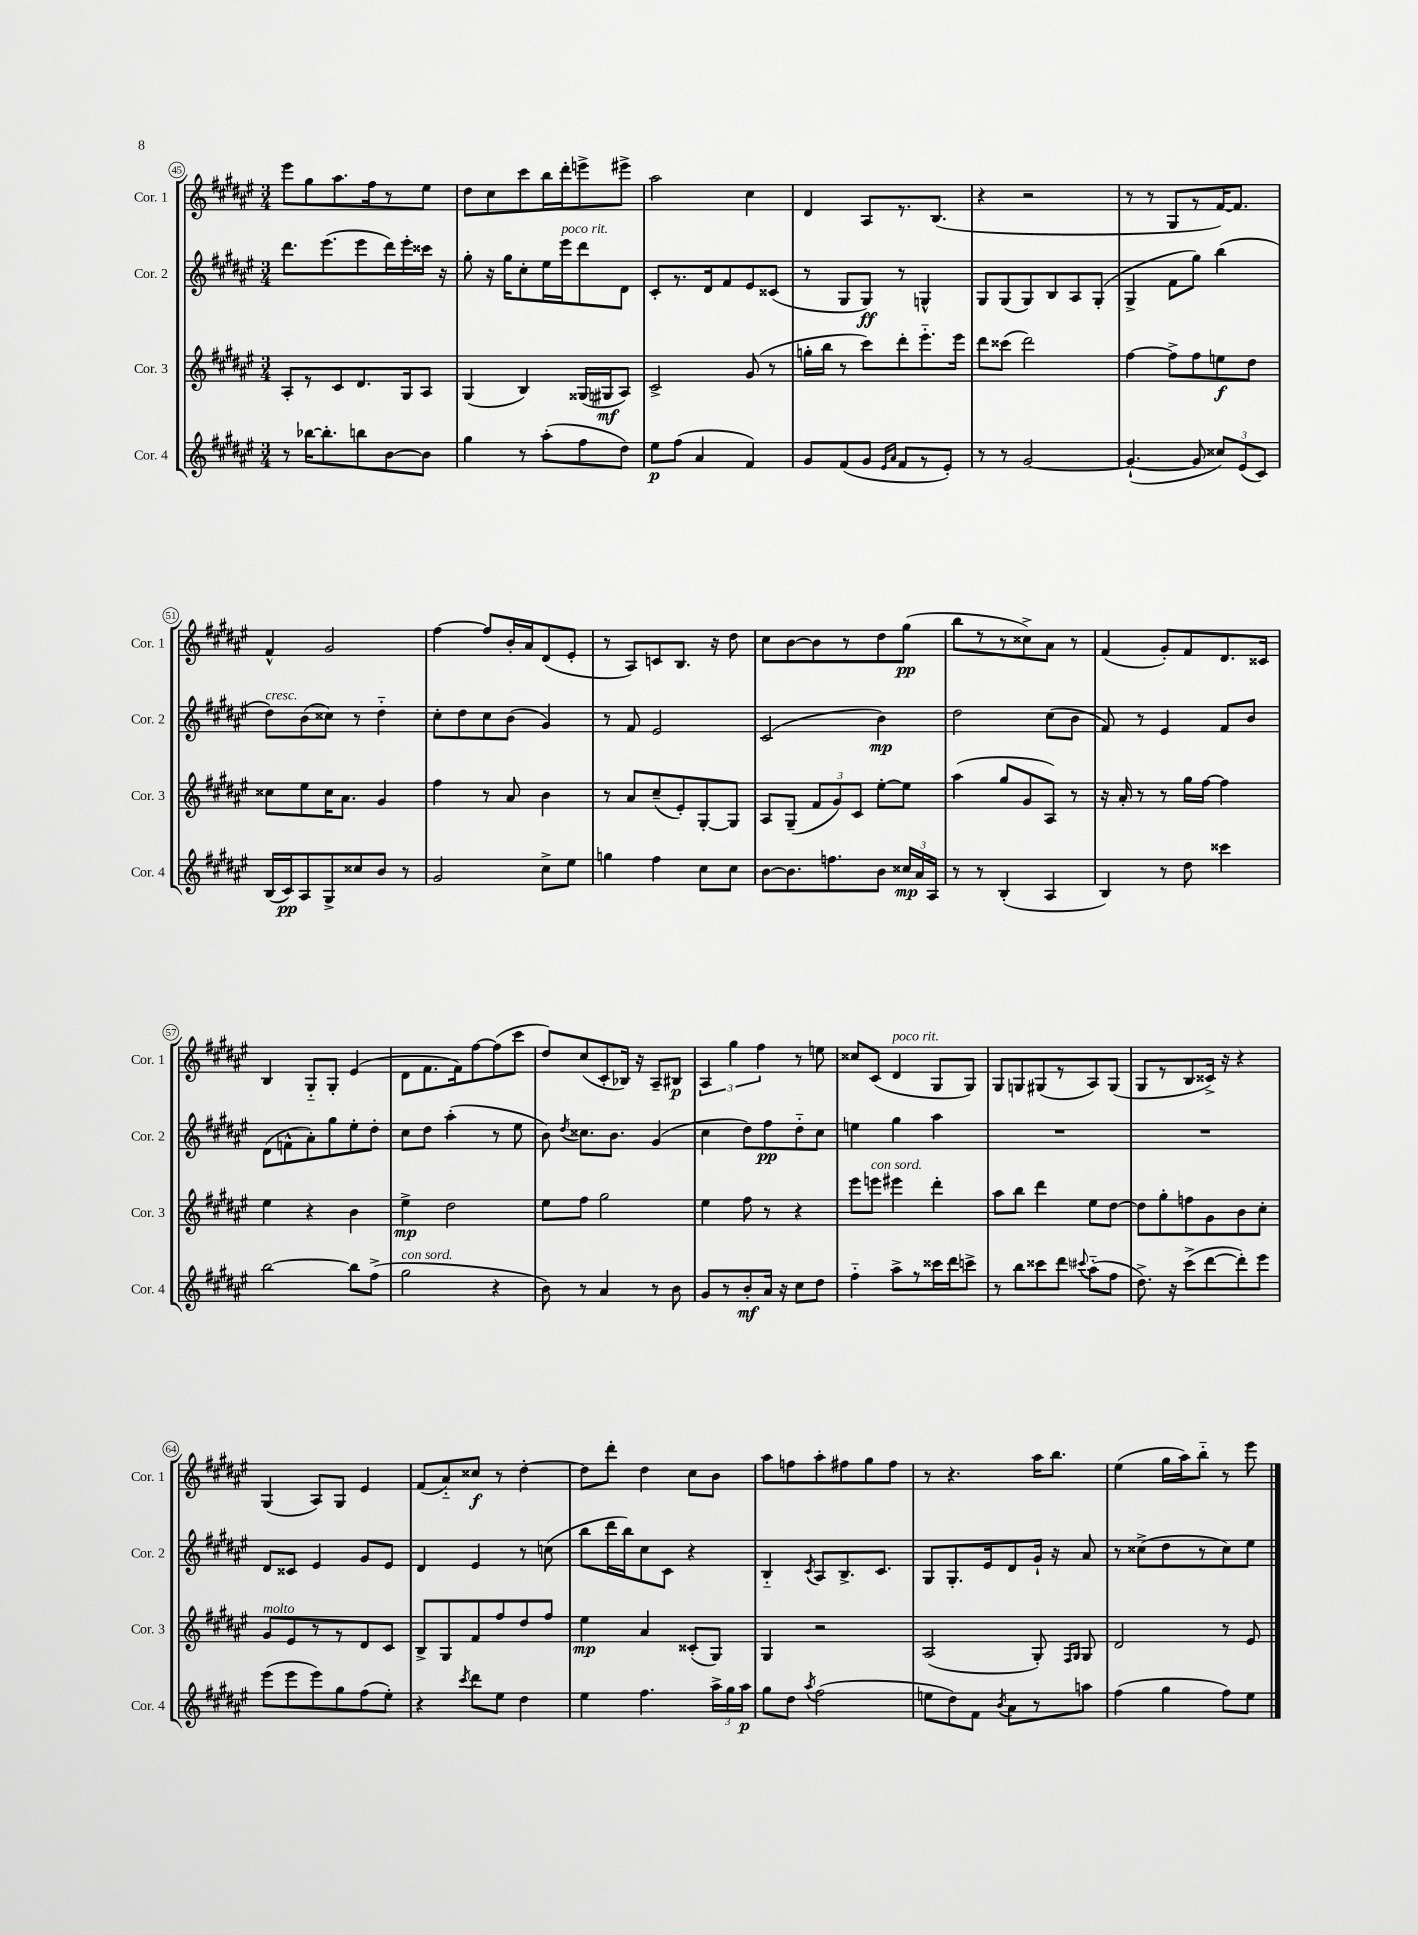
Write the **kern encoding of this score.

**kern	**kern	**kern	**kern
*staff4	*staff3	*staff2	*staff1
*clefG2	*clefG2	*clefG2	*clefG2
*k[f#c#g#d#a#e#]	*k[f#c#g#d#a#e#]	*k[f#c#g#d#a#e#]	*k[f#c#g#d#a#e#]
*M3/4	*M3/4	*M3/4	*M3/4
8r	8A#'	8.ddd#	8eee#
[16bb-	8r	.	8gg#
8.bb-']	.	(8.eee#	.
.	8c#	.	8.aa#
8bb	8.d#	8eee#	.
.	.	.	16ff#
[8b	.	16ddd#)	8r
.	16G#	16eee#'	.
8b]	8A#	16ccc##	8ee#
.	.	16r	.
=	=	=	=
4gg#	(4G#	8gg#'	8dd#
.	.	16r	8cc#
.	.	16gg#	.
8r	4B)	8cc#'	8ccc#
(8aa#'	.	16ee#	16bb
.	.	16eee#	16ddd#'
8ff#	(16G##	8ddd#	8eee^
.	16G#	.	.
8dd#)	8A#)	8d#	8eee#^
=	=	=	=
8ee#	2c#^	8c#'	2aa#
(8ff#	.	8.r	.
4a#	.	.	.
.	.	16d#	.
.	.	8f#	.
4f#)	(8g#	8e#	4cc#
.	8r	(8c##	.
=	=	=	=
8g#	16gg'	8r	4d#
.	16bb	.	.
(8f#	8r	8G#	.
8g#	8ccc#)	8G#)	8A#
16qqe#	.	.	.
16qqa#	.	.	.
8f#	8ddd#'	8r	8.r
8r	8.eee#'~	4G^^	.
.	.	.	(8.B
8e#')	.	.	.
.	16eee#	.	.
=	=	=	=
8r	8ddd#	8G#	4r
8r	(8ccc##	(8G#	.
[2g#	2ddd#)	8G#)	2r
.	.	8B	.
.	.	8A#	.
.	.	(8G#'	.
=	=	=	=
(4.g#`_	[4ff#	4G#^	8r
.	.	.	8r
.	8ff#^]	8f#	8G#
8g#]	8ff#	8gg#)	8r
12cc##)	8ee	(4bb	[16f#)
.	.	.	8.f#]
(12e#	.	.	.
.	8dd#	.	.
12c#)	.	.	.
=	=	=	=
(16B	8cc##	8dd#)	4f#^^
16c#)	.	.	.
8A#	8ee#	(8b	.
8G#^	16cc##	8cc##)	2g#
.	8.a#	.	.
8cc##	.	8r	.
8b	4g#	4dd#'~	.
8r	.	.	.
=	=	=	=
2g#	4ff#	8cc#'	[4ff#
.	.	8dd#	.
.	8r	8cc#	8ff#]
.	8a#	(8b	16b'
.	.	.	16a#
8cc#^	4b	4g#)	(8d#
8ee#	.	.	8e#'
=	=	=	=
4gg	8r	8r	8r
.	8a#	8f#	8A#)
4ff#	(8cc#~	2e#	8c
.	8e#')	.	8.B
8cc#	[8G#'	.	.
.	.	.	16r
8cc#	8G#]	.	8dd#
=	=	=	=
[8b	8A#	(2c#	8cc#
8.b]	(8G#~	.	[8b
.	12f#	.	8b]
8.ff	.	.	.
.	12g#)	.	.
.	.	.	8r
.	12c#	.	.
8b	[8ee#'	4b)	8dd#
24cc##	8ee#]	.	(8gg#
24a#	.	.	.
24A#	.	.	.
=	=	=	=
8r	(4aa#	2dd#	8bb
8r	.	.	8r
(4B'	8gg#	.	8r
.	8g#	.	8cc##^)
4A#	8A#)	(8cc#	8a#
.	8r	8b	8r
=	=	=	=
4B)	16r	8f#)	(4f#
.	16a#'	.	.
.	8r	8r	.
8r	8r	4e#	8g#')
8dd#	16gg#	.	8f#
.	[16ff#	.	.
4ccc##	4ff#]	8f#	8.d#
.	.	8b	.
.	.	.	16c##
=	=	=	=
[2bb	4ee#	(8d#	4B
.	.	8f^^	.
.	4r	8a#')	8G#'~
.	.	8gg#	8G#'
8bb]	4b	8ee#'	(4e#
(8ff#^	.	8dd#'	.
=	=	=	=
2gg#	4ee#^	8cc#	8d#
.	.	8dd#	8.f#
.	2dd#	(4aa#'	.
.	.	.	16f#)
.	.	.	[8ff#
4r	.	8r	(8ff#]
.	.	8ee#	8ccc#
=	=	=	=
8b)	8ee#	8b)	8dd#)
.	.	8qdd#	.
8r	8ff#	8.cc##	(8cc#
4a#	2gg#	.	8c#'
.	.	8.b	.
.	.	.	16B-)
.	.	.	16r
8r	.	(4g#	8A#~
8b	.	.	8B#
=	=	=	=
8g#	4ee#	4cc#	6A#
8r	.	.	.
.	.	.	6gg#
8b'	8ff#	8dd#)	.
.	.	.	6ff#
16a#	8r	8ff#	.
16r	.	.	.
8cc#	4r	8dd#'~	8r
8dd#	.	8cc#	8ee
=	=	=	=
4ff#'~	8eee#	4ee	8cc##
.	8eee	.	(8c#
8aa#^	4eee#	4gg#	4d#
8r	.	.	.
16ccc##	4ddd#'	4aa#	8G#
16ddd#	.	.	.
8ccc^	.	.	8G#)
=	=	=	=
8r	8aa#	2.r	8G#
8bb	8bb	.	8G
8ccc##	4ddd#	.	(8G#
8ddd#	.	.	8r
8qqccc#	.	.	.
(8aa#'~	8ee#	.	8A#)
8ff#	[8dd#	.	(8G#
=	=	=	=
8.dd#^)	8dd#]	2.r	8G#
.	8gg#'	.	8r
16r	.	.	.
(8ccc#^	8ff	.	8B
[8ddd#	8g#	.	16c##^)
.	.	.	16r
8ddd#'])	8b	.	4r
8eee#	8cc#'	.	.
=	=	=	=
(8eee#	8g#	8d#	(4G#
8eee#	8e#	8c##	.
8eee#)	8r	4e#	8A#)
8gg#	8r	.	8G#
(8ff#	8d#	8g#	4e#
8ee#')	8c#	8e#	.
=	=	=	=
4r	8B^	4d#	(8f#
.	8G#	.	8a#'~)
8qccc#	.	.	.
8ddd#	8f#	4e#	8cc##
8ee#	8ff#	.	8r
4dd#	8dd#	8r	[4dd#'
.	8ff#	(8cc	.
=	=	=	=
4ee#	4ee#	8bb	8dd#]
.	.	16ddd#	8ddd#'
.	.	16bb)	.
4.ff#	4a#	8cc#	4dd#
.	.	8c#	.
.	(8c##'	4r	8cc#
24aa#^	8G#)	.	8b
24gg#	.	.	.
24aa#	.	.	.
=	=	=	=
8gg#	4G#	4B'~	8aa#
8dd#	.	.	8ff
8qaa#	.	8qc#	.
(2ff#	2r	8A#	8aa#'
.	.	8.B^	8ff#
.	.	.	8gg#
.	.	8.c#	.
.	.	.	8ff#
=	=	=	=
8ee	(2A#	8G#	8r
8dd#)	.	8.G#'	4.r
8f#	.	.	.
.	.	16e#	.
8qb	.	.	.
8a#	.	8d#	.
8r	8G#')	16g#`	16aa#
.	.	16r	8.bb
.	16qqF#	.	.
.	16qqG#	.	.
8aa	8G#	8a#	.
=	=	=	=
(4ff#	2d#	8r	(4ee#
.	.	(8cc##^	.
4gg#	.	8dd#	16gg#
.	.	.	16aa#)
.	.	8r	8bb'~
8ff#)	8r	8cc##)	8r
8ee#	8e#	8ee#	8eee#
==	==	==	==
*-	*-	*-	*-
